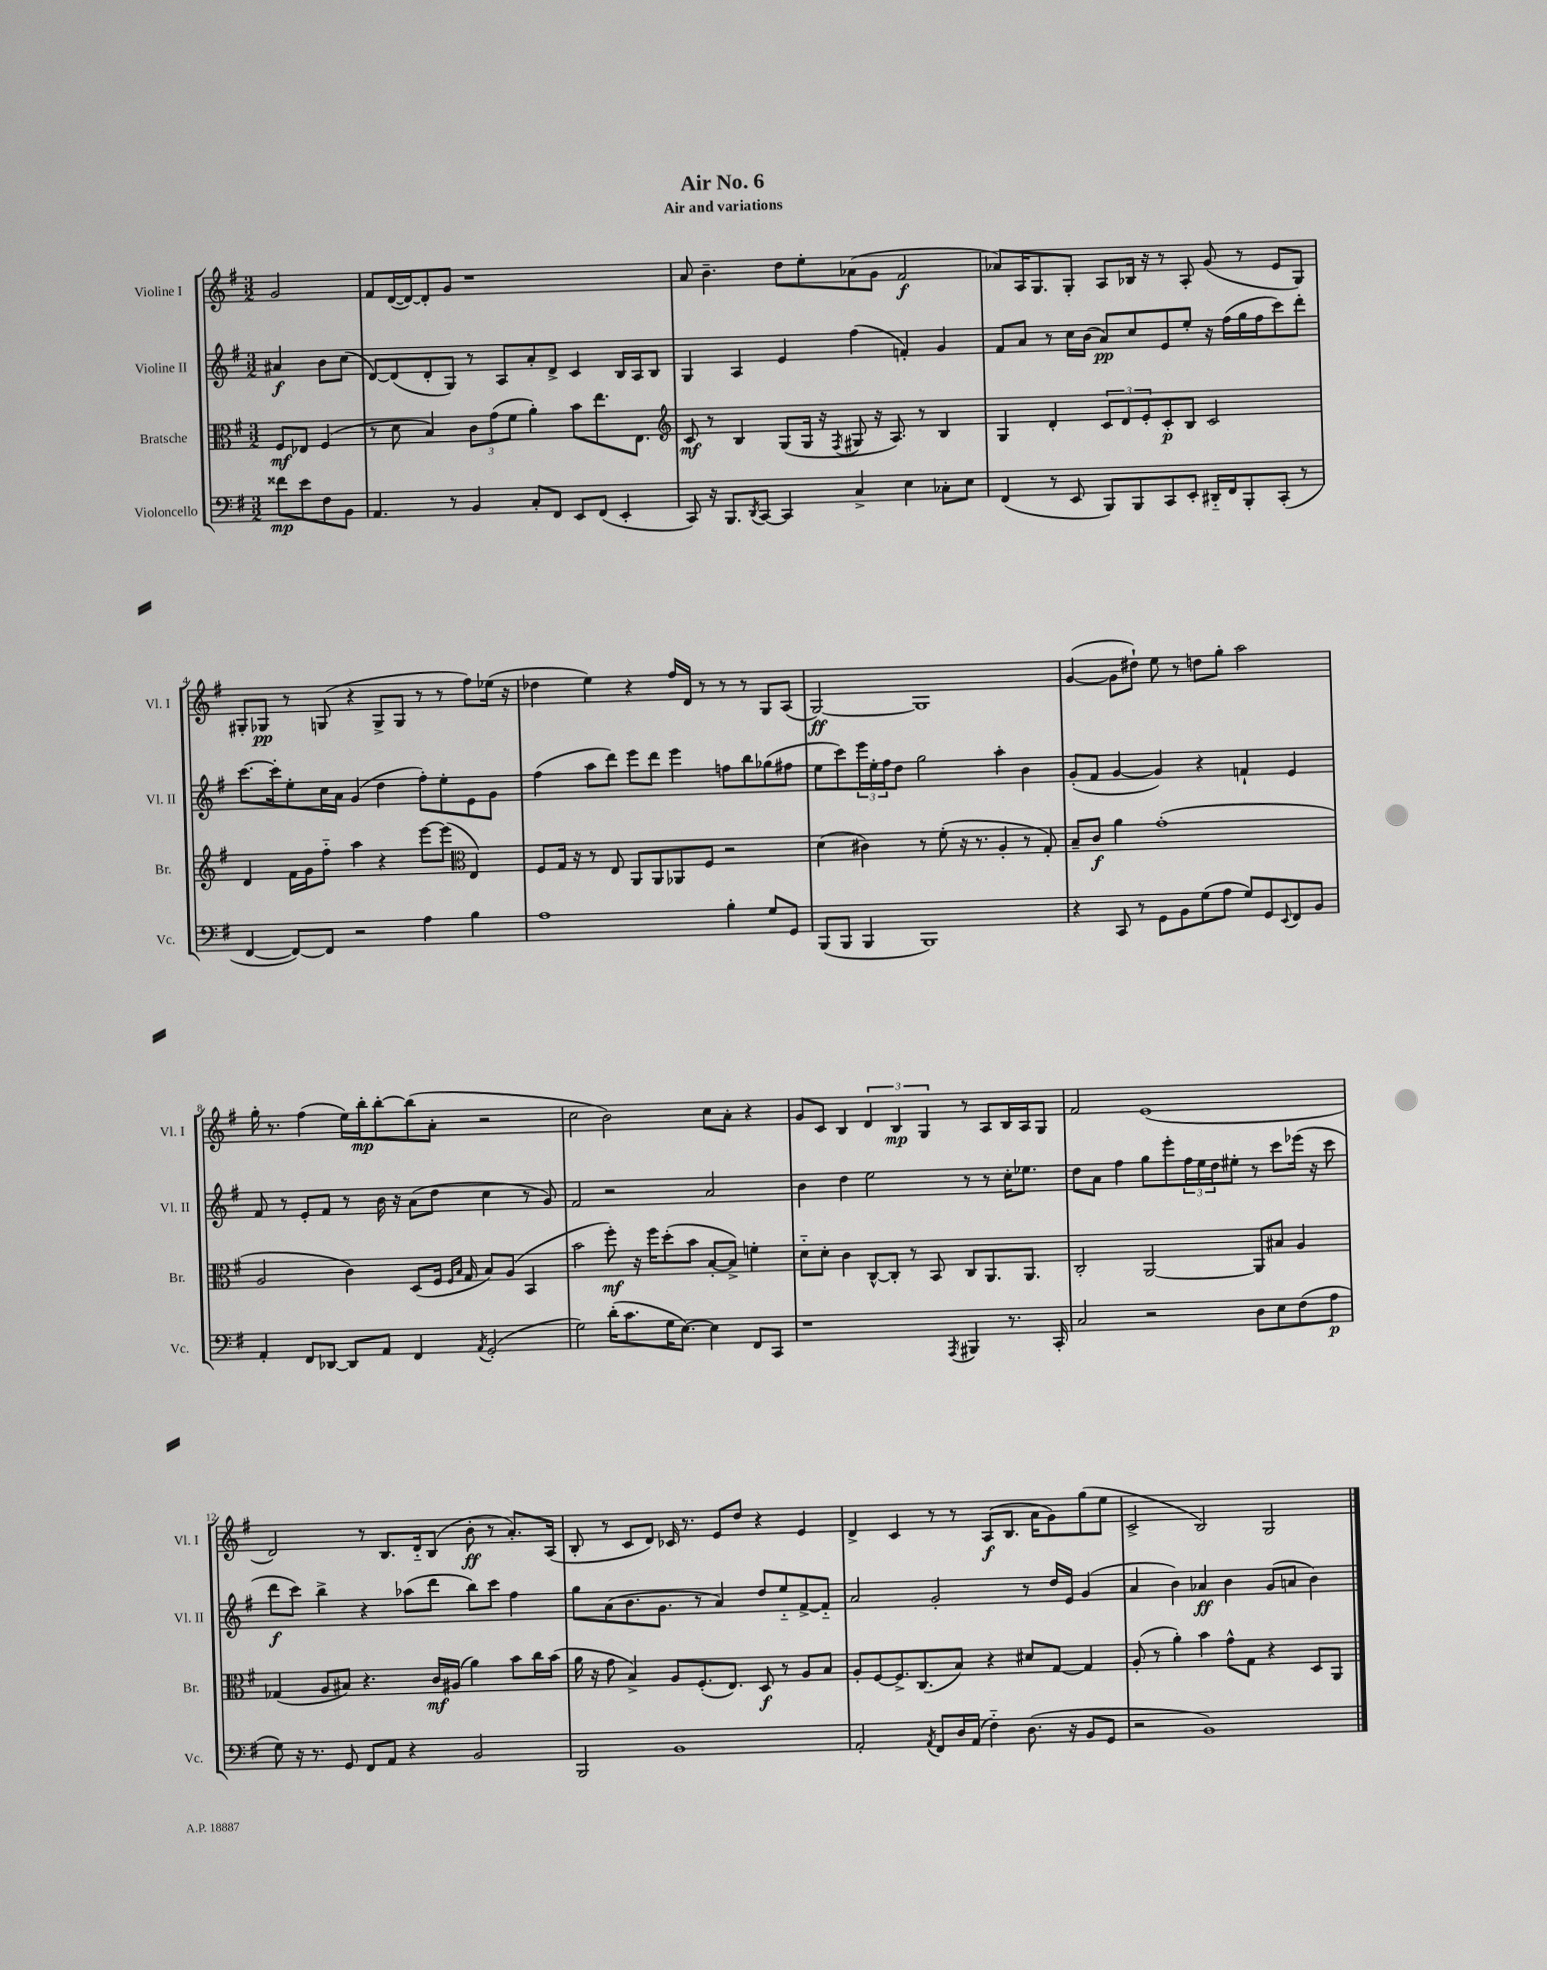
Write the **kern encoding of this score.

**kern	**kern	**kern	**kern
*staff4	*staff3	*staff2	*staff1
*clefF4	*clefC3	*clefG2	*clefG2
*k[f#]	*k[f#]	*k[f#]	*k[f#]
*M3/2	*M3/2	*M3/2	*M3/2
8f##	8F#	4a#	2g
8e	8E-	.	.
8F#	(4F#	8b	.
8BB	.	(8cc	.
=	=	=	=
4.AA	8r	[8d)	8f#
.	8d	(8d]	([16d
.	.	.	16d_)
.	4B)	8d'	8d']
8r	.	8G)	8g
4BB	12c	8r	1r
.	(12g	.	.
.	.	8A	.
.	12f#	.	.
8C'	4a')	8a'	.
8FF#	.	8d^	.
8EE	8b	4c	.
(8FF#	8.ee	.	.
4EE'	.	16B	.
.	8.E	16A	.
.	.	8B	.
=	=	=	=
*	*clefG2	*	*
8CC)	8c	4G	8a
16r	8r	.	4.b~
8.BBB	.	.	.
.	4B	4A	.
8qDD	.	.	.
[8CC	.	.	.
4CC]	(8G	4e	8dd
.	16G	.	8ee'
.	16r	.	.
.	8qF#	.	.
4C^	8G#	(4ff#	(8a-
.	16r	.	8g
.	8.A)	.	.
4E	.	4f')	2f#
.	8r	.	.
8C-'	4B	4g	.
8E	.	.	.
=	=	=	=
(4FF#	4G	8f#	8a-)
.	.	8a	16A
.	.	.	8.G
8r	4d'	8r	.
8EE	.	16cc	8G'
.	.	(16b	.
8BBB)	12c	8a)	8A
.	12d	.	.
8BBB	.	8cc	16B-
.	12e'	.	.
.	.	.	16r
8CC	8c'	8e	8r
8EE'	8B	8ee'	8A'
16DD#'~	2c	16r	(8g
16FF#	.	(16ff#	.
8BBB'	.	16gg	8r
.	.	16ff#	.
(8CC'	.	8ccc)	8e
8r	.	8ddd'	8G)
=	=	=	=
[4FF#	4d	[8.ccc	8G#'
.	.	.	8G-
.	.	16ccc']	.
8FF#_)	16f#	8ee'	8r
.	16g	.	.
8FF#]	8ff#'~	16cc	(8G
.	.	16a	.
2r	4aa	(4g	4r
.	4r	4dd	8G^
.	.	.	8G
4A	[8eee	8ff#')	8r
.	(8eee]	8ee'	8r
*	*clefC3	*	*
4B	4E)	8e	8ff#)
.	.	8g	(16ee-
.	.	.	16r
=	=	=	=
1A	8F#	(4ff#	4dd-
.	16G	.	.
.	16r	.	.
.	8r	8aa	4ee)
.	8E	8ddd)	.
.	8AA	8eee	4r
.	8AA	8ddd	.
.	8AA-	4eee	16ff#
.	.	.	16d
.	8F#	.	8r
4B'	2r	8ff	8r
.	.	8bb	8r
8G	.	(8gg-	8G
8GG	.	8ff#	(8A
=	=	=	=
(8BBB	(4d	8ee	[2G)
8BBB	.	8ccc)	.
4BBB	4c#)	24eee	.
.	.	24ee'	.
.	.	24ff#	.
.	.	8dd	.
1BBB)	8r	2gg	1G]
.	(8f#'	.	.
.	16r	.	.
.	8.r	.	.
.	4A'	4aa'	.
.	8r	4b	.
.	8G')	.	.
=	=	=	=
4r	8B~	(8g'	([4g
.	8c	8f#	.
8CC	4a	[4g	8g]
8r	.	.	8dd#`)
8GG	(1g'	4g])	8ee
8BB	.	.	8r
(8G	.	4r	8dd
8A	.	.	8gg'
8G)	.	4f`	2aa
8GG	.	.	.
8qqEE	.	.	.
8FF#	.	4e	.
8BB	.	.	.
=	=	=	=
4AA'	2A	8f#	16gg'
.	.	.	8.r
.	.	8r	.
8FF#	.	8e'	(4ff#
[8DD-	.	8f#	.
8DD-]	4c)	8r	16ee)
.	.	.	16bb'
8AA	.	16b	[8bb'
.	.	16r	.
4FF#	(8D	(8a	(8bb]
.	16F#	8dd	8a'
.	16qqF#	.	.
.	16qqB	.	.
.	16G	.	.
8qAA	.	.	.
(2GG'	8B)	4cc	2r
.	(8A	.	.
.	4BB	8r	.
.	.	8g)	.
=	=	=	=
2G)	2b	2f#	2cc
(16d'	8ff#')	2r	2b)
8.c	.	.	.
.	16r	.	.
.	16ff#	.	.
16G	(8dd'	.	.
[8.E)	.	.	.
.	8b	.	.
4E]	[8B'	2a	8cc
.	8B^])	.	8a'
8FF#	4f'	.	4r
8CC	.	.	.
=	=	=	=
1r	8d'~	4b	8g
.	8d'	.	8c
.	4c	4dd	4B
.	[8C^^	2ee	6d
.	8C']	.	.
.	.	.	6B
.	8r	.	.
.	.	.	6G
.	8BB	.	.
8qAAA	.	.	.
4BBB#	8C	8r	8r
.	8.AA	8r	8A
8.r	.	16cc'	16B
.	8.AA	8.ee-	16A
.	.	.	8G
16CC'	.	.	.
=	=	=	=
2C	2C'	8dd	2f#
.	.	8a	.
.	.	4ff#	.
2r	[2AA	8gg	(1e
.	.	8eee'	.
.	.	24ff#	.
.	.	24ee	.
.	.	24dd	.
.	.	8ee#'	.
8D	8AA]	8r	.
8E	8B#	8ccc	.
(8F#	4A	(16eee-	.
.	.	16r	.
8A	.	8ccc	.
=	=	=	=
8G)	(4G-	8ddd	2d)
16r	.	8ccc)	.
8.r	.	.	.
.	8A	4bb^	.
8GG	8B#)	.	.
8FF#	4.r	4r	8r
8AA	.	.	8.B
4r	.	(8aa-	.
.	.	.	16d'~
.	16c	8ddd	(8B
.	(16A#	.	.
2BB	4a)	8bb)	8b'
.	.	8ccc	8r
.	8b	4ff#	8.a')
.	16cc	.	.
.	(16b	.	(16A
=	=	=	=
2BBB	16a	8gg	8B'
.	16r	.	.
.	8g	(8a	8r
.	4B^)	8.b	8c
.	.	.	8d)
.	.	8.g	.
1BB	8A	.	16c-
.	.	.	8.r
.	(8.F#'	8r	.
.	.	4a)	8e
.	8.E)	.	.
.	.	.	8dd
.	8D	8dd	4r
.	8r	8ee'~	.
.	8A	[8f#^	4e
.	8B	8f#'~]	.
=	=	=	=
2AA'	8A'	2a	4d^
.	[8F#	.	.
.	8.F#^]	.	4c
.	(8.C	.	.
8qAA	.	.	.
8FF#	.	2g'	8r
16D	8B)	.	8r
(16AA	.	.	.
4F#'~)	4r	.	(8A
.	.	.	8.B
(8.D	8d#	8r	.
.	.	.	16a
.	[8G	16dd	8g)
16r	.	16e	.
8BB	4G]	(4g	(8gg
8GG	.	.	8ee
=	=	=	=
2r	(8A'	4a	2c^
.	8r	.	.
.	4a')	4b)	.
1BB)	4b	4a-	2B)
.	8g^^	4b	.
.	8G	.	.
.	4r	(8g	2G
.	.	8a	.
.	8D	4b)	.
.	8AA	.	.
==	==	==	==
*-	*-	*-	*-
